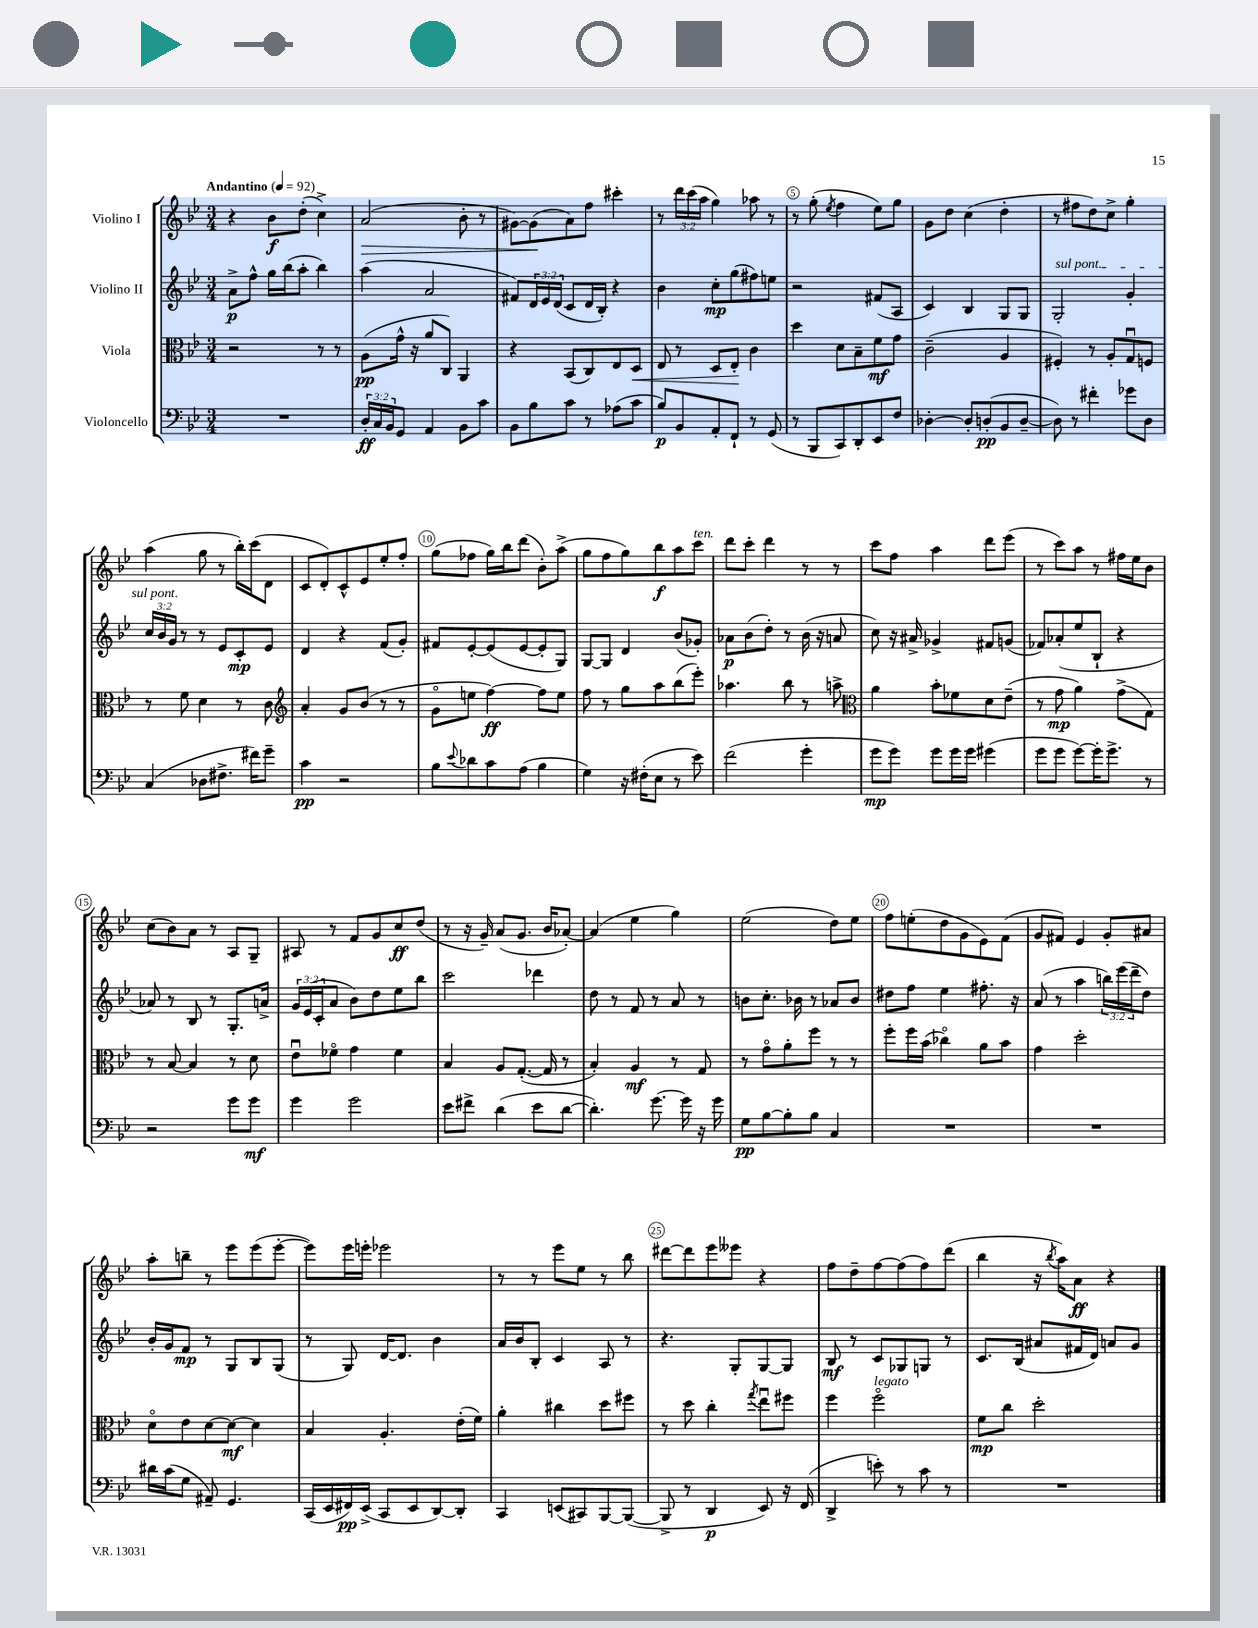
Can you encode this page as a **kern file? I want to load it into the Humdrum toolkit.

**kern	**kern	**kern	**kern
*staff4	*staff3	*staff2	*staff1
*clefF4	*clefC3	*clefG2	*clefG2
*k[b-e-]	*k[b-e-]	*k[b-e-]	*k[b-e-]
*M3/4	*M3/4	*M3/4	*M3/4
*MM92	*MM92	*MM92	*MM92
2.r	2r	8a^	4r
.	.	8ff^^	.
.	.	16gg	8b-
.	.	(16bb-	.
.	.	8aa'	(8dd'
.	8r	4bb-)	4cc^)
.	8r	.	.
=	=	=	=
24D'	(8A	(4aa	(2a
24C	.	.	.
24BB-	.	.	.
8GG	16g^^	.	.
.	16r	.	.
4AA	8a	2a	.
.	8C)	.	.
8BB-	4AA	.	8b-'
8c	.	.	8r
=	=	=	=
8BB-	4r	8f#)	[8g#)
8B-	.	24d	(8g#]
.	.	24e-	.
.	.	(24d	.
8c	(8BB-	8c	8a)
8r	8C)	16d	8ff
.	.	16B-')	.
(8A-	8E-	4r	4ccc#'
8c	8D	.	.
=	=	=	=
8B-)	8E-	4b-	8r
8BB-	8r	.	24ddd
.	.	.	(24ccc
.	.	.	24aa
8AA'	8D	8cc'	4gg)
8FF`	8E-'	(8gg	.
8r	4c	8ff#)	8aa-
(8GG	.	8ee	8r
=	=	=	=
8r	4dd	2r	8r
8BBB-	.	.	(8gg'
.	.	.	8qee-
8CC)	8d	.	4ff
8DD'	8B-~	.	.
8EE-	8f	(8f#	8ee-)
8F	8g	8A	8gg
=	=	=	=
[4D-'	(2c~	4c)	8g
.	.	.	8dd
8D-']	.	4B-	(4cc
(8D'	.	.	.
8BB-	4A	8G	4dd'
[8D~	.	8G	.
=	=	=	=
8D])	4F#')	2G'	8r
8r	.	.	8ff#
4f#'	8r	.	8dd)
.	8A'	.	8cc^
8g-	8Gu	4g'	4gg'
8D	8F	.	.
=	=	=	=
(4C	8r	24cc	(4aa
.	.	24b-	.
.	.	24g	.
.	8f	8r	.
8D-	4d	8r	8gg
8.F#^	.	8e-	8r
.	8r	8c'	16bb-')
16f#)	.	.	(16ccc
8g~	8c	8e-	8d
=	=	=	=
*	*clefG2	*	*
4c	4a'	4d	8c
.	.	.	8d')
2r	8g	4r	8c^^
.	(8b-	.	8e-
.	8r	(8f	8ee-'
.	8r	8g')	8ff'
=	=	=	=
8B-	8go	8f#	(8gg
8qqe-	.	.	.
8d-	8ee	[8e-'	8ff-
8c	[4ff)	(8e-]	16gg)
.	.	.	16bb-
(8A	.	[8e-	(8ddd
4B-	8ff]	8e-']	8b-')
.	8ee	8G)	(8aa^
=	=	=	=
4G)	8ff	[8G	8gg
.	8r	8G]	8ff
16r	8gg	4d	8gg)
(16F#'	.	.	.
8E-	8aa	.	8bb-
8r	(8bb-	(8b-	8aa
8e-)	8eee-')	8g-')	8ccc
=	=	=	=
(2f	4.aa-	8a-	8ddd
.	.	(8b-	8ccc'
.	.	8dd')	4ddd
.	8bb-	8r	.
4g'	8r	(16b-	8r
.	.	16r	.
.	8aa^	8a	8r
=	=	=	=
*	*clefC3	*	*
8g	4a	8cc)	8ccc
8g)	.	16r	8ff
.	.	16a#^	.
8g	8b-'	4g-^	4aa
16g	8f-	.	.
16g	.	.	.
(4g#	8d	8f#	8ddd
.	(8e-~	(8g	(8eee-
=	=	=	=
8g	8r	8f-)	8r
8g	8g	(8a-'	8ccc)
[8g)	4a)	8ee-	8aa
16g']	.	8B-`	8r
8.g^	.	.	.
.	(8g^	4r	16ff#
.	.	.	16ee-
8r	8G)	.	8b-
=	=	=	=
2r	8r	8a-)	(8cc
.	[8B-	8r	8b-)
.	4B-]	8B-	8a
.	.	8r	8r
8g	8r	8.G'	8A
8g	8d	.	8G~
.	.	16a^	.
=	=	=	=
4g	8e-u	24g	8A#
.	.	(24e-	.
.	.	24c'	.
.	8f-o	8a	8r
2g	4g	8b-)	8f
.	.	8dd	8g
.	4f-	8ee-	8cc
.	.	8bb-	(8dd
=	=	=	=
8e-	4B-	2ccc	8r
8f#^	.	.	16r
.	.	.	16g~)
(4d	8A	.	(8a
.	([8.G'	.	8.g
8e-	.	4ddd-	.
.	16G]	.	16b-
[8d	8r	.	[8a-')
=	=	=	=
4.d'])	4B-')	8dd	(4a-]
.	.	8r	.
.	4A	8f	4ee-
[8.g	.	8r	.
.	8r	8a	4gg)
16g]	.	.	.
16r	8G	8r	.
16g	.	.	.
=	=	=	=
8G	8r	8b	(2ee-
[8B-	8go	8.cc'	.
8B-']	8a'	.	.
.	.	16b-	.
8B-	8ff	8r	.
4C	8r	8a-	8dd)
.	8r	8b-	8ee-
=	=	=	=
2.r	8ff'	8dd#	8ff
.	16ff	8ff	(8ee'
.	(16b-	.	.
.	4cc-o)	4ee-	8dd
.	.	.	8g
.	8a	8.ff#'	8e-)
.	8b-	.	(8f
.	.	16r	.
=	=	=	=
2.r	4g	(8a	8g
.	.	8r	8f#)
.	2dd'	4aa	4e-
.	.	24bb)	8g'
.	.	(24eee-	.
.	.	24ddd~	.
.	.	8dd)	8a#
=	=	=	=
16d#	8do	16b-'	8aa'
(16c	.	16g	.
8G	8e-	8f	8bb~
8AA#~)	[8d	8r	8r
4.GG	8d_	8G	8eee-
.	4d]	8B-	(8eee-
.	.	(8G	[8eee-'
=	=	=	=
(16CC	4B-	8r	8eee-])
16EE-	.	.	.
16FF#)	.	8G)	16eee-
(16EE-^	.	.	16eee'
8CC	4.A'	[16d	2eee-
.	.	8.d]	.
8EE-	.	.	.
[8DD)	.	4b-	.
8DD']	(16e-'	.	.
.	16f)	.	.
=	=	=	=
4CC	4a'	16a	8r
.	.	16b-	.
.	.	8B-'	8r
(8EE	4cc#	4c	8eee-
8CC#)	.	.	8ee-
[8BBB-	8dd	8A	8r
(8BBB-_	8ff#	8r	8bb-
=	=	=	=
8BBB-^]	8r	4.r	[8ddd#
8r	8dd	.	8ddd#]
4DD	4cc'	.	8eee-
.	.	8G'	8eee--
.	8qgg	.	.
8EE-)	8ee-u	[8G	4r
16r	8ff#	8G]	.
(16FF	.	.	.
=	=	=	=
4DD^	4ff	8B-	8ff
.	.	8r	8dd~
8e')	2ffo	8c	[8ff
8r	.	8G-	(8ff]
8c	.	8G	8ff)
8r	.	8r	(8ddd
=	=	=	=
2.r	8f	8.c	4bb-
.	8cc	.	.
.	.	(16B-	.
.	2dd'	8a#	16r
.	.	.	8qbb-
.	.	.	16aa)
.	.	16f#	8a
.	.	16d)	.
.	.	8a	4r
.	.	8g	.
==	==	==	==
*-	*-	*-	*-
